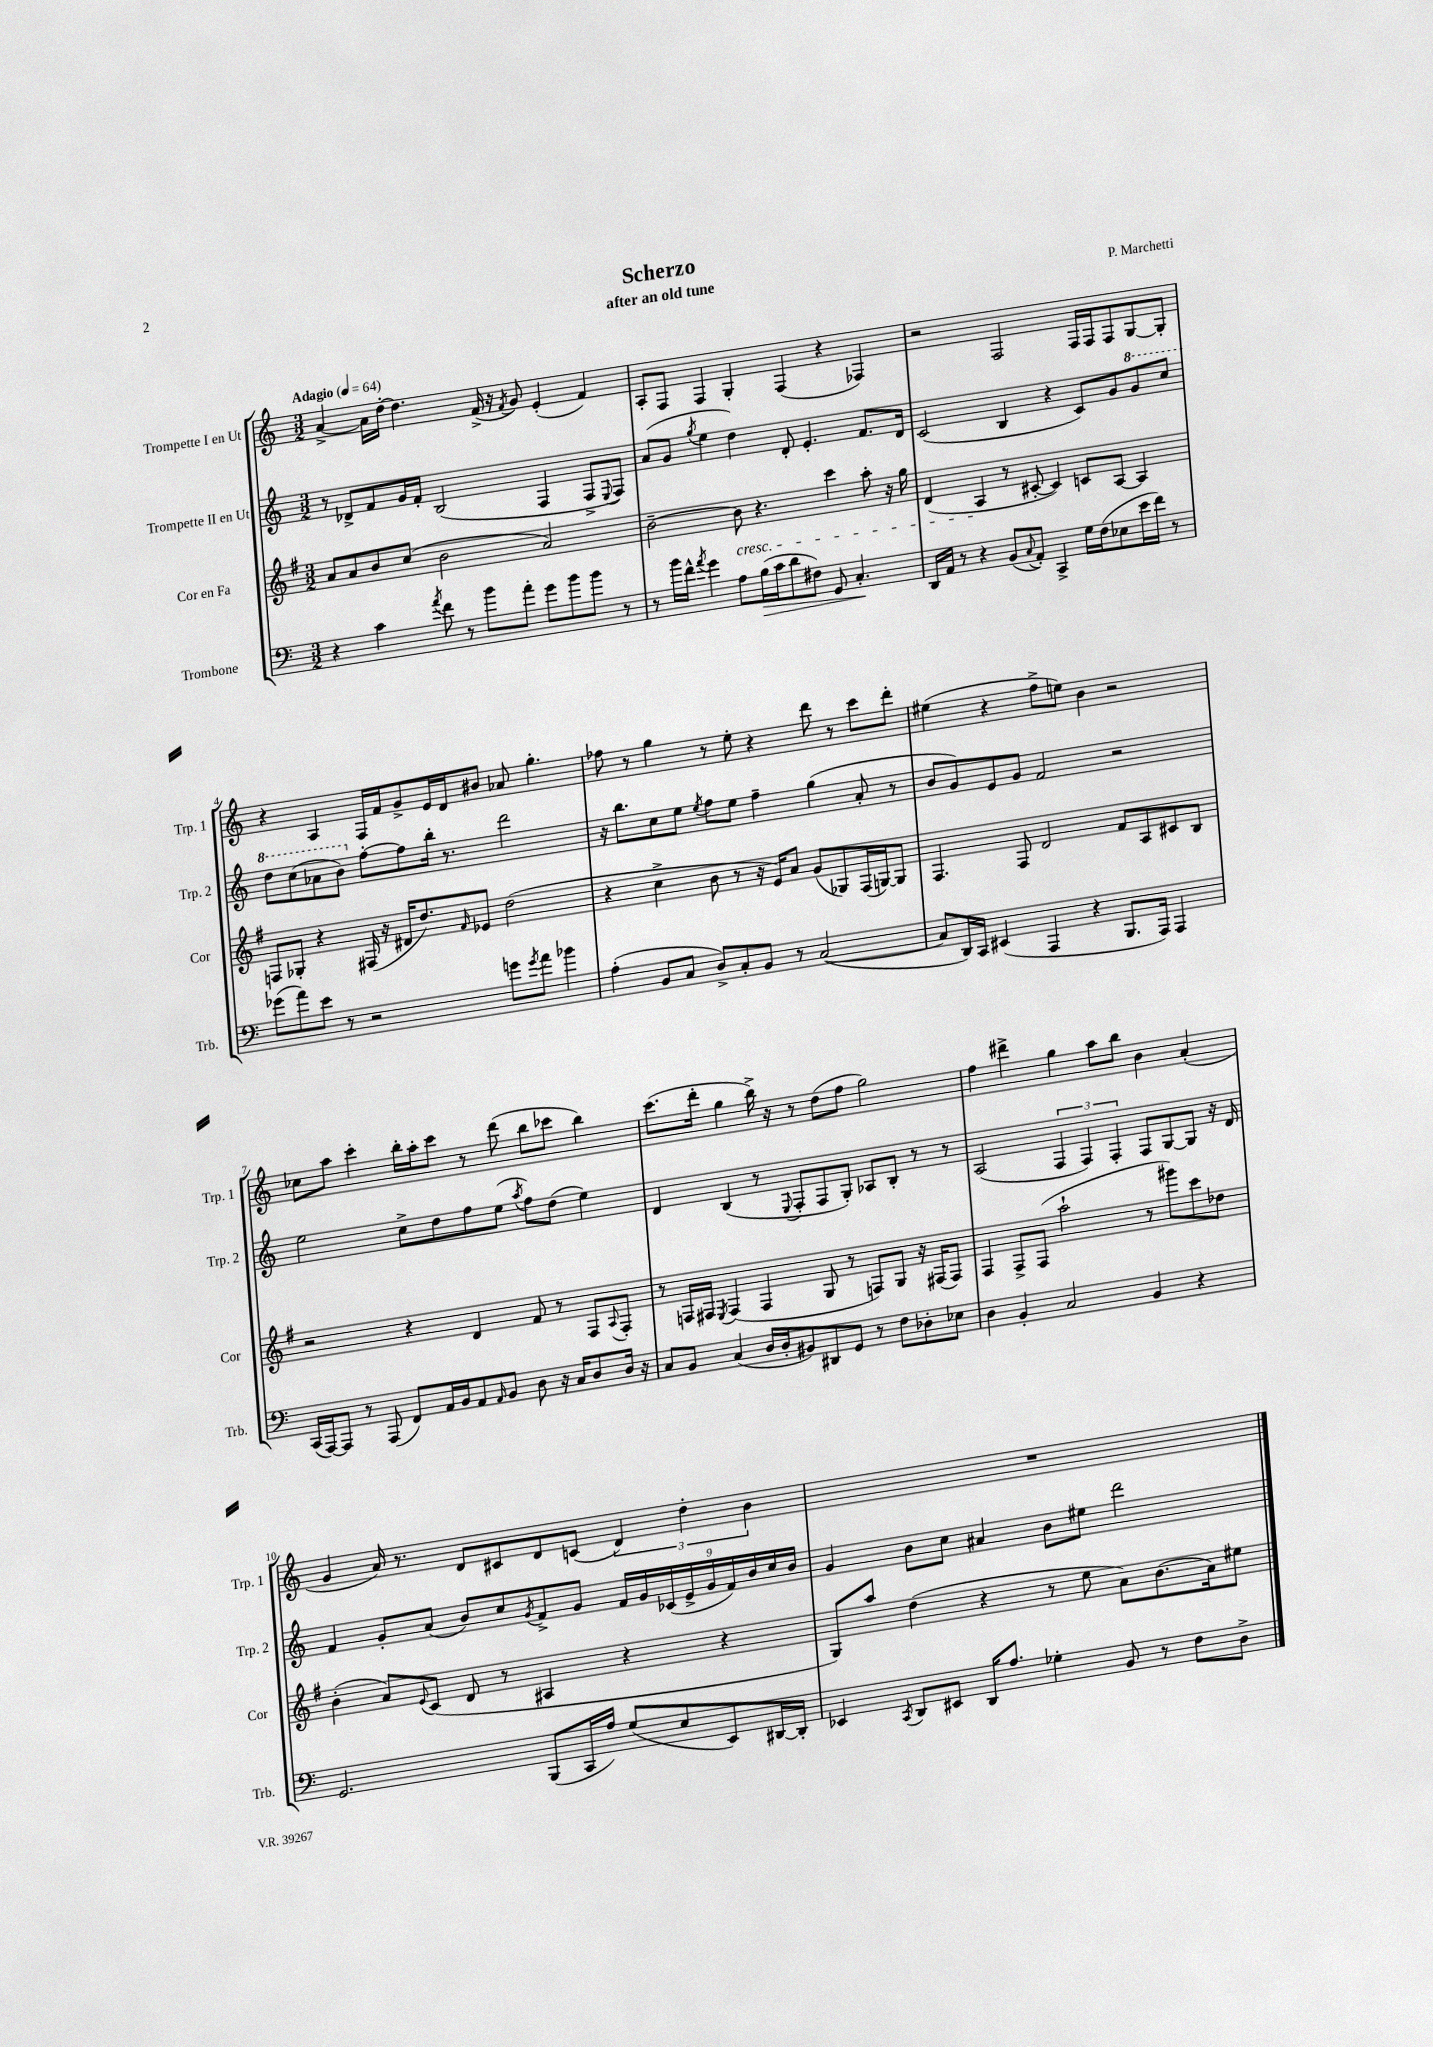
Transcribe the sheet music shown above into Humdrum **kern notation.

**kern	**dynam	**kern	**kern	**kern
*part4	*part4	*part3	*part2	*part1
*staff4	*staff4	*staff3	*staff2	*staff1
*I"Trombone	*	*I"Cor en Fa	*I"Trompette II en Ut	*I"Trompette I en Ut
*I'Trb.	*	*I'Cor	*I'Trp. 2	*I'Trp. 1
*clefF4	*	*clefG2	*clefG2	*clefG2
*k[]	*	*k[f#]	*k[]	*k[]
*M3/2	*	*M3/2	*M3/2	*M3/2
*MM64	*	*MM64	*MM64	*MM64
=1	=1	=1	=1	=1
!	!	!	!	!LO:TX:a:B:t=Adagio
4r	.	8a/L	8r	[4a^/
.	.	8a/	8d-X^/L	.
4c\	.	8b/	8f/	16a\LL]
.	.	.	.	[16dd'\JJ
.	.	(8cc/J	16g/L	4.dd\]
.	.	.	16f'/JJ	.
8qa/	.	.	.	.
8f\	.	2b\	(2B/	.
8r	.	.	.	.
8b\L	.	.	.	(16f^/
.	.	.	.	16r
.	.	.	.	8qf/
8a'\J	.	.	.	8g/)
8g\L	.	2a/)	4F/	(4e'/
8b\	.	.	.	.
8b\J	.	.	8F^/L	4f/)
.	.	.	8qqE/	.
8r	.	.	8F/J)	.
=2	=2	=2	=2	=2
8r	.	[2b~\	(8a/L	8A'/L
16b\LL	.	.	8g/J	8F/J
16f^^\JJ	.	.	.	.
8qa/	.	.	8qgg/	.
4g\	.	.	4ee\	4F/
!	!	!LO:TX:b:i:t=cresc.	!	!
8A\L	.	8b\]	4dd\)	4G'/
!	!LO:HP:b	!	!	!
(16B\L	>	4.r	.	.
16c\J	.	.	.	.
8d\	.	.	8d'/	(4F/
8F#X\J)	.	.	4.e'/	.
8GG/	.	4ccc\	.	4r
4.C'/	.	.	.	.
.	.	8aa'\	8.f/L	4F-X/)
.	.	16r	.	.
.	.	16gg\	16d/Jk	.
.	]	.	.	.
=3	=3	=3	=3	=3
16DD/LL	.	(4d/	(2c/	2r
16AA/JJ	.	.	.	.
8r	.	.	.	.
4r	.	4A/	.	.
(8BB/L	.	8r	4B/	2F/
8qqC/	.	.	.	.
8AA'/J)	.	[8c#X'/	.	.
4CC^/	.	4c#/])	4r	.
16G\LL	.	8cn/L	8c/L)	16F/LL
(16F\J	.	.	.	16F/J
8E-X\	.	[8A/J	8g/	8F/
*	*	*	*8va	*
16e\L	.	4A/]	8gg/	[8G/
16f\JJ)	.	.	.	.
8r	.	.	8ccc/J	8G'/J]
!!LO:LB:g=z
=4	=4	=4	=4	=4
(8g-X\L	.	8Fn/L	8ddd\L	4r
8a\)	.	8G-X'/J	(8ccc\	.
8e\J	.	4r	8aa-X\	4A/
8r	.	.	8bb\J)	.
*	*	*	*X8va	*
2r	.	(16F#X/	[8ff'\L	16F/LL
.	.	16r	.	16f/J
.	.	16d#X/KL	8ff\]	8g^/
.	.	8.dd/)	.	.
.	.	.	16bb'\Jk	16e/L
.	.	.	8.r	16d/J
.	.	16qqf#/	.	.
.	.	8e-X/J	.	8b#X/J
8gn\L	.	(2dd\	2ddd\	8a-X/
8qg/	.	.	.	.
8a\J	.	.	.	4.gg'\
4b-X\	.	.	.	.
=5	=5	=5	=5	=5
(4A'\	.	4r	16r	8ff-X\
.	.	.	8.bb\L	.
.	.	.	.	8r
8BB/L	.	4cc^\	8cc\	4gg\
8C/J	.	.	8ee\J	.
.	.	.	8qee/	.
8D^/L)	.	8b\	8ff\L	8r
8C'/	.	8r	8ee\J	8ee'\
8BB/J	.	16r	4ff~\	4r
.	.	16e/KL)	.	.
8r	.	8a/J	.	.
([2C/	.	(8g/L	(4gg\	8ddd\
.	.	8G-X/)	.	8r
.	.	(16F#/L	8a'/	8ccc\L
.	.	[16Gn/J)	.	.
.	.	8G/J]	8r	8ddd'\J
=6	=6	=6	=6	=6
8C/L]	.	4.F#/	8b/L	(4ee#X\
16DD/L)	.	.	8g/)	.
16CC/JJ	.	.	.	.
(4EE#X/	.	.	8e/	4r
.	.	8F#/	8g/J	.
4AAA/	.	2d/	2f/	8ff^\L
.	.	.	.	8een\J)
4r	.	.	.	4b\
8.BBB/L	.	8f#/L	2r	2r
.	.	8A/	.	.
16AAA/Jk)	.	.	.	.
4AAA/	.	8c#X/	.	.
.	.	8B/J	.	.
!!LO:LB:g=z
=7	=7	=7	=7	=7
(16CC/LL	.	2r	2ee\	8cc-X\L
[16AAA/J)	.	.	.	.
8AAA/J]	.	.	.	8aa\J
8r	.	.	.	4ccc'\
(8AAA/	.	.	.	.
8FF/L)	.	4r	8cc^\L	16bb'\LL
.	.	.	.	16aa'\J
16AA/L	.	.	8dd\	8ccc\J
16BB/J	.	.	.	.
8AA/	.	4d/	8ff\	8r
16qqAA/	.	.	.	.
8BB/J	.	.	(8ee\J	(8ddd\
.	.	.	8qaa/	.
8D\	.	8f#/	8ff\L)	8bb\L
16r	.	8r	(8dd\J	8ccc-X\J
16C/KL	.	.	.	.
8D/	.	8F#/L	4ee\)	4bb\)
.	.	8qqA/	.	.
16D/Jk	.	8F#'/J	.	.
16r	.	.	.	.
=8	=8	=8	=8	=8
8C/L	.	8r	4d/	(8.ccc\L
8BB/J	.	16Fn/LL	.	.
.	.	16F#X/JJ	.	16ddd'\Jk
.	.	8qE/	.	.
(4C/	.	(4F#/	(4B/	4gg\
16D/LL	.	4F#/	8r	16bb^\)
16D'/J	.	.	.	16r
.	.	.	8qqE/	.
8BB#X/)	.	.	8F'/L	8r
8DD#X/	.	8G/	8F/	(8dd\L
8GG/J	.	8r	8G'/J)	8ff\J
8r	.	8Fn/L)	8A-X/L	2gg\)
8F\L	.	8G/J	8B'/J	.
8D-X'\	.	16r	8r	.
.	.	(16F#X/KL	.	.
8E-X\J	.	8F#/J)	8r	.
=9	=9	=9	=9	=9
4D\	.	4F#/	(2A/	4ff\
4BB'/	.	8F#^/L	.	4ddd#X^\
.	.	(8F#/J	.	.
2C/	.	2aa`\	6F/	4gg\
.	.	.	6F/)	.
.	.	.	.	8aa\L
.	.	.	6F'/	.
.	.	.	.	8bb\J
4BB/	.	8r	8F/L	4b\
.	.	8ggg#X\L)	[8G/	.
4r	.	8ccc\	8G/J]	(4a'/
.	.	8dd-X\J	16r	.
.	.	.	16d/	.
!!LO:LB:g=z
=10	=10	=10	=10	=10
2.GG/	.	(4b'\	4f/	4g/
.	.	8a/L)	8g'/L	16a/)
.	.	.	.	8.r
.	.	8qqe/	.	.
.	.	(8c/J	(8a/J	.
.	.	8d/	8b/L)	8d/L
.	.	8r	8cc/	8c#X/
.	.	.	8qg/	.
(8BBB/L	.	4A#X/	8f^/	8d/
16CC/L	.	.	8g/J	(8cn/J
16A/JJ)	.	.	.	.
(8G/L	.	4r	18f/LL	6d/)
.	.	.	18g/	.
.	.	.	(18c-X/	.
8E/	.	.	.	.
.	.	.	18e^/	6dd'\
.	.	.	18g/	.
8EE/)	.	4r	.	.
.	.	.	18f/)	.
.	.	.	18b/	6b\
[16DD#X/L	.	.	.	.
.	.	.	18cc/	.
16DD#'/JJ]	.	.	.	.
.	.	.	18b/JJ	.
=11	=11	=11	=11	=11
4EE-X/	.	8G/L)	4g/	1.r
.	.	8aa/J	.	.
8qCC/	.	.	.	.
8DD/L	.	(4dd\	8b\L	.
8EE#X/J	.	.	8cc\J	.
16DD/KL	.	4r	4a#X/	.
8.A/J	.	.	.	.
4G-X'\	.	8r	8b\L	.
.	.	8ee\	8ee#X\J	.
8BB/	.	8a\L)	2ddd\	.
8r	.	(8.b\	.	.
8F\L	.	.	.	.
.	.	16a\k)	.	.
8D^\J	.	8ee#X\J	.	.
==	==	==	==	==
*-	*-	*-	*-	*-
